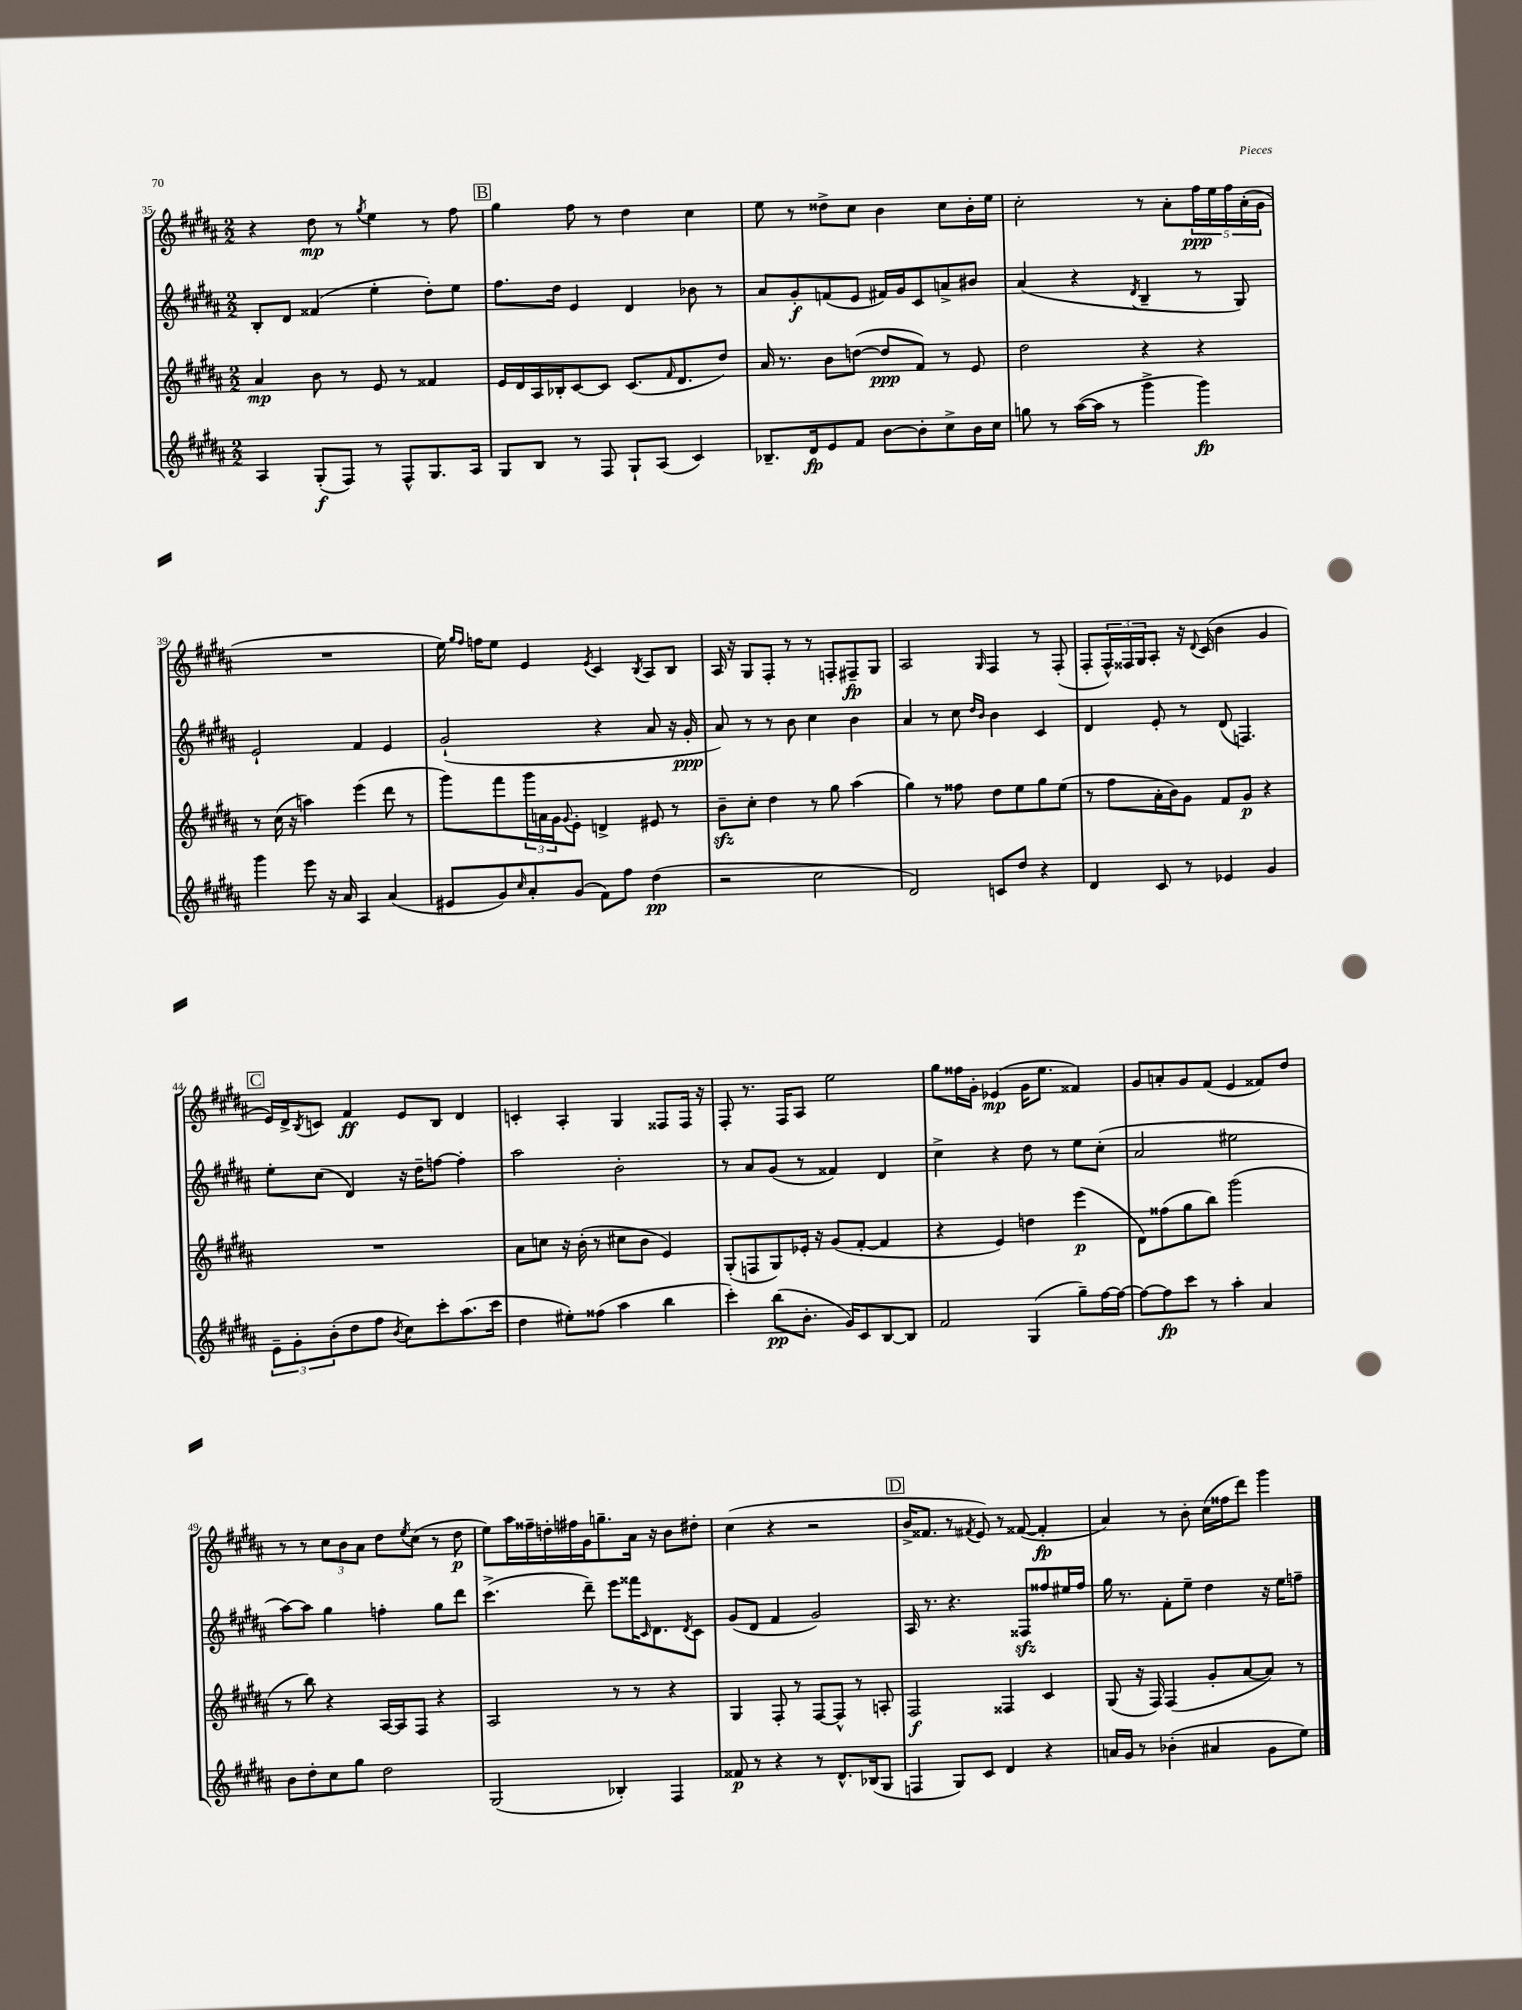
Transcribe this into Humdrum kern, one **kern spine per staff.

**kern	**kern	**kern	**kern
*staff4	*staff3	*staff2	*staff1
*clefG2	*clefG2	*clefG2	*clefG2
*k[f#c#g#d#a#]	*k[f#c#g#d#a#]	*k[f#c#g#d#a#]	*k[f#c#g#d#a#]
*M2/2	*M2/2	*M2/2	*M2/2
4A#	4a#	8B'	4r
.	.	8d#	.
(8G#'	8b	(4f##	8dd#
8F#)	8r	.	8r
.	.	.	8qgg#
8r	8e	4ee'	4ee
8F#^^	8r	.	.
8.G#	4f##	8dd#')	8r
.	.	8ee	8ff#
16A#	.	.	.
=	=	=	=
8G#	16e	8.ff#	4gg#
.	16d#	.	.
8B	16A#	.	.
.	16B-'	16dd#	.
8r	[8c#	4e	8ff#
8F#	8c#]	.	8r
8G#`	(8.c#	4d#	4dd#
(8A#	.	.	.
.	16qqf#	.	.
.	8.d#	.	.
4c#)	.	8b-	4cc#
.	8dd#)	8r	.
=	=	=	=
8.B-~	16a#	8a#	8ee
.	8.r	.	.
.	.	8g#'	8r
16d#	.	.	.
8e	8b	(8f	8dd##^
8f#	([8dd	8e	8cc#
[8b	8dd]	16f#)	4b
.	.	16g#	.
8b']	8f#)	8c#	.
8cc#^	8r	8a^	8cc#
16b	8e	8b#	16b'
16cc#	.	.	16ee
=	=	=	=
8gg	2dd#	(4a#	2cc#'
8r	.	.	.
([16aa#	.	4r	.
16aa#]	.	.	.
8r	.	.	.
.	.	8qd#	.
4ggg#^	4r	4B~	8r
.	.	.	8a#'
4ggg#)	4r	8r	20ff#
.	.	.	20ee
.	.	.	20ff#
.	.	8G#)	.
.	.	.	(20a#'
.	.	.	20g#
=	=	=	=
4ggg#	8r	2e`	1r
.	(16cc#	.	.
.	16r	.	.
8eee	4aa)	.	.
16r	.	.	.
16a#	.	.	.
4A#	(4eee	4f#	.
(4a#	8ddd#	4e	.
.	8r	.	.
=	=	=	=
8e#	8ggg#)	(2g#`	16ee)
.	.	.	16qqgg#
.	.	.	16qqff#
.	.	.	16ff
8g#)	8fff#	.	8ee
16qqcc#	.	.	.
8a#'	24ggg#	.	4e
.	24a	.	.
.	24g#	.	.
.	8qqg#	.	.
(8g#	8e'	.	.
.	.	.	8qe
8f#)	4d^	4r	4c#
8ff#	.	.	.
.	.	.	8qB
(4dd#	8e#	8a#	8A#
.	8r	16r	8B
.	.	16g#'	.
=	=	=	=
2r	8b~	8a#)	16A#
.	.	.	16r
.	8cc#'	8r	8G#
.	4dd#	8r	8F#'
.	.	8b	8r
2cc#	8r	4cc#	8r
.	8gg#	.	8F'
.	(4aa#	4b	8F#~
.	.	.	8G#
=	=	=	=
2d#)	4gg#)	4a#	2A#
.	8r	8r	.
.	8ff##	8cc#	.
.	.	16qqdd#	.
.	.	16qqb	16qqG#
8c	8dd#	4b	4F#
8dd#	8ee	.	.
4r	8gg#	4c#	8r
.	(8ee	.	(8F#'
=	=	=	=
4d#	8r	4d#	8F#'
.	8ff#	.	24F#^^)
.	.	.	24F##
.	.	.	24G#
8c#	16a#'	8e'	8A#'
.	16b)	.	.
8r	8g#	8r	16r
.	.	.	8qqd#
.	.	.	(16c#
4e-	8f#	(8d#	4b
.	8g#	4.F)	.
4g#	4r	.	4g#
=	=	=	=
12e~	1r	8ee'	16e)
.	.	.	16d#^
12g#'	.	.	.
.	.	.	8qB
.	.	(8cc#	8c
(12b'	.	.	.
8dd#	.	4d#)	4f#
8ff#	.	.	.
8qb	.	.	.
8cc#)	.	16r	8e
.	.	16dd#~	.
8ccc#'	.	[8ff	8B
(8.aa#	.	4ff']	4d#
16ccc#	.	.	.
=	=	=	=
4dd#	8a#	2aa#	4c'
.	8cc	.	.
8ee#')	16r	.	4A#'
.	(16b'	.	.
(8ff##	8r	.	.
4aa#	8cc#	2b'	4G#
.	8b	.	.
4bb	4e)	.	8F##
.	.	.	16F##
.	.	.	16r
=	=	=	=
4ccc#')	(8G#'	8r	8F#'
.	8F	8a#	8.r
(8bb	8G#)	(8g#	.
.	.	.	16F#
8.b'	16e-'	8r	8A#
.	16r	.	.
.	(8g#	4f##)	2ee
16g#)	.	.	.
8c#	[8f#'	.	.
[8B	4f#]	4d#	.
8B]	.	.	.
=	=	=	=
2f#	4r	4cc#^	8gg#
.	.	.	16ff##
.	.	.	16g#'
.	4e)	4r	(4e-
(4G#	4dd	8dd#	16g#
.	.	.	8.ee
.	.	8r	.
8gg#~)	(4eee	8ee	4f##)
[16ff#	.	(8cc#'	.
16ff#_	.	.	.
=	=	=	=
8ff#_	8d#)	2a#	8g#
8ff#]	(8ff##	.	8a'
8ccc#	8gg#	.	8g#
8r	8bb)	.	(8f#
4aa#'	(2ggg#	2ee#	4e
4a#	.	.	8f##)
.	.	.	8dd#
=	=	=	=
8b	8r	[8aa#)	8r
8dd#'	8bb)	8aa#]	8r
8cc#	4r	4gg#	12cc#
.	.	.	12b
8gg#	.	.	.
.	.	.	12a#
2dd#	[16A#	4ff'	8dd#
.	16A#]	.	.
.	.	.	8qee
.	8F#	.	(8cc#
.	4r	8gg#	8r
.	.	8ddd#	8dd#
=	=	=	=
(2G#	2A#	(4.ccc#^	8ee)
.	.	.	16aa#
.	.	.	16ff##~
.	.	.	16dd'
.	.	.	16ff#
.	.	8ddd#~)	16g#
.	.	.	8.gg~
4B-')	8r	8eee	.
.	8r	16fff##	16a#
.	.	16qqc#	.
.	.	8.d#	16r
4F#	4r	.	8b
.	.	8qd#	.
.	.	8c#	8dd#'
=	=	=	=
8f##	4G#	(8g#	(4cc#
8r	.	8d#	.
4r	8F#'	4f#	4r
.	8r	.	.
8r	[8F#	2g#)	2r
8.d#^^	8F#^^]	.	.
.	8r	.	.
(16B-	.	.	.
8G#	8A'	.	.
=	=	=	=
4F	2F#	16A#	16b^
.	.	8.r	8.f##
8G#)	.	4.r	8r
.	.	.	8qf#
8c#	.	.	8e)
4d#	4F##	.	8r
.	.	8F##	([8f##
4r	4c#	8ff##	4f##']
.	.	16ee#	.
.	.	16ff##	.
=	=	=	=
16a	(8G#	16gg#	4a#)
16g#	.	8.r	.
8r	16r	.	.
.	16F#)	.	.
(4b-'	(4F#	8f#'	8r
.	.	8ee~	8b'
4a#	8g#'	4dd#	(16cc#
.	.	.	16ff##
.	[8a#	.	8ddd#)
8g#	8a#])	16r	4ggg#
.	.	16ee	.
8ee)	8r	8ff~	.
==	==	==	==
*-	*-	*-	*-
